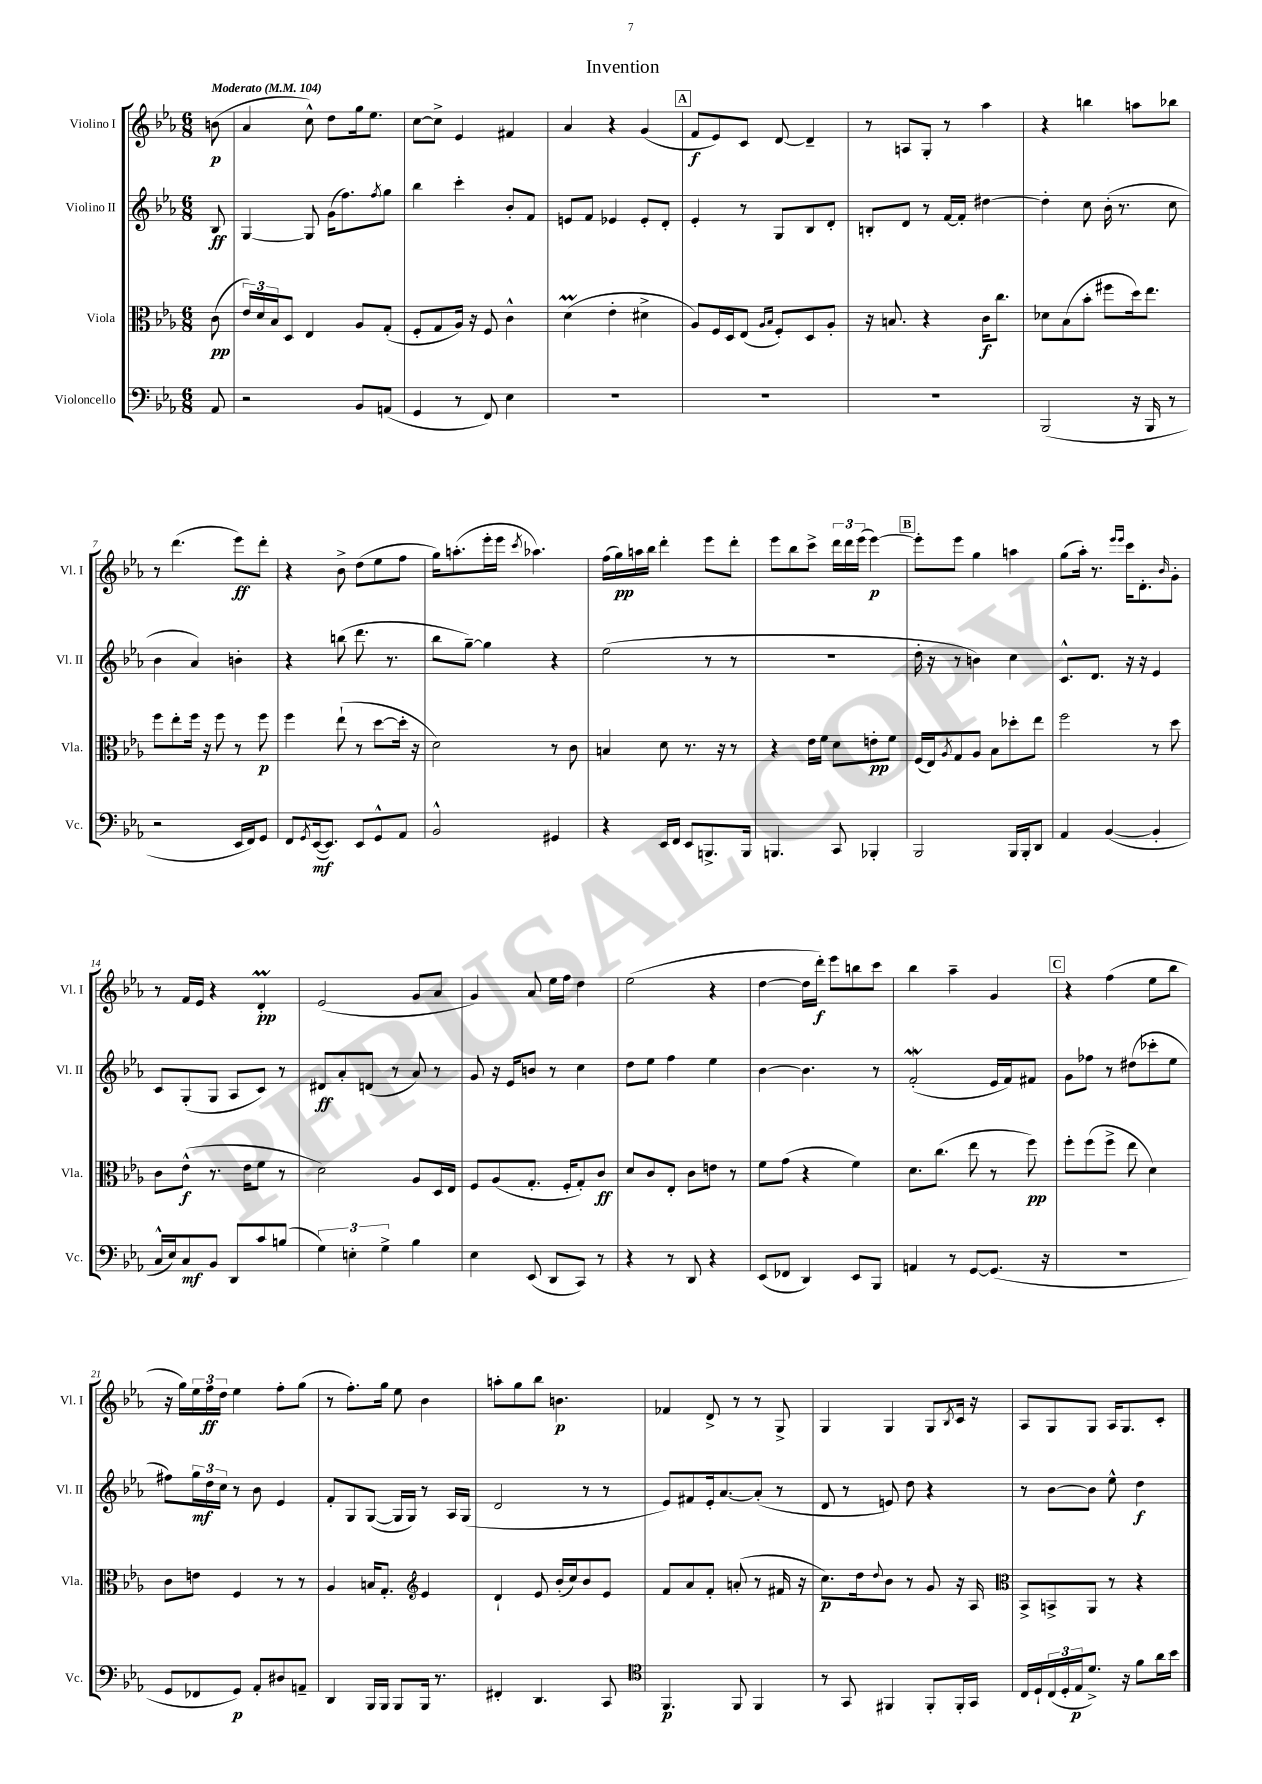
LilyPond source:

\header { title = "Invention" }
<<
\new StaffGroup <<
\new Staff = "s0" \with { instrumentName = "Violino I" shortInstrumentName = "Vl. I" } {
    \clef treble \key ees \major \numericTimeSignature \time 6/8 \partial 8 \tempo "Moderato" 4 = 104
    b'8\p( |
    aes'4 c''8-^) d''8 g''16 ees''8. |
    c''8~ c''8-> ees'4 fis'4 |
    aes'4 r4 g'4( |
    \mark \markup { \box "A" } f'8\f ees'8) c'8 d'8~ d'4-- |
    r8 a8 g8-. r8 aes''4 |
    r4 b''4 a''8 bes''8 |
    r8 d'''4.( ees'''8\ff) d'''8-. |
    r4 bes'8-> d''8( ees''8 f''8 |
    g''16) a''8.-.( ees'''16-. ees'''16 \acciaccatura { c'''8 } aes''4.) |
    f''16( g''16\pp) a''16 bes''16 d'''4-. ees'''8 d'''8-. |
    ees'''8 bes''8 c'''8-> \tuplet 3/2 { d'''16 d'''16 ees'''16( } ees'''4~\p) |
    \mark \markup { \box "B" } ees'''8-. ees'''8 g''4 a''4 |
    g''8( aes''16-.) r8. \grace { ees'''16 ees'''16 } c'''16 d'8.-. \grace { bes'16 } g'8-. |
    r8 f'16 ees'16 r4 d'4-.\prall\pp |
    ees'2( g'8 aes'8 |
    g'4) aes'8 ees''16 f''16 d''4 |
    ees''2( r4 |
    d''4~ d''16 d'''16-.\f) ees'''8 b''8 c'''8 |
    bes''4 aes''4-- g'4 |
    \mark \markup { \box "C" } r4 f''4( ees''8 bes''8 |
    r16 g''16) \tuplet 3/2 { ees''16 f''16\ff d''16 } ees''4 f''8-. g''8( |
    r8 f''8.-.) g''16 ees''8 bes'4 |
    a''8-. g''8 bes''8 b'4.\p |
    fes'4 d'8-> r8 r8 g8-> |
    g4 g4 g8 \acciaccatura { bes8 } c'16 r16 |
    aes8 g8 g8 aes16 g8. c'8-. \bar "|." |
}
\new Staff = "s1" \with { instrumentName = "Violino II" shortInstrumentName = "Vl. II" } {
    \clef treble \key ees \major \numericTimeSignature \time 6/8 \partial 8
    bes8\ff |
    g4~ g8 g'16( f''8.) \acciaccatura { f''8 } g''8 |
    bes''4 c'''4-. bes'8-. f'8 |
    e'8 f'8 ees'4 ees'8-. d'8-. |
    \mark \markup { \box "A" } ees'4-. r8 g8 bes8 d'8-. |
    b8-. d'8 r8 f'16~ f'16-. dis''4~ |
    dis''4-. c''8 bes'16-.( r8. c''8 |
    bes'4 aes'4) b'4-. |
    r4 b''8( d'''8. r8. |
    bes''8 g''8~--) g''4 r4 |
    ees''2( r8 r8 |
    R2. |
    \mark \markup { \box "B" } d''16-. r16 r8 b'4) c''4 |
    c'8.-^ d'8. r16 r16 ees'4 |
    c'8 g8-.( g8 aes8 c'8) r8 |
    dis'8\ff aes'8-. d'8( r8 aes'8) r8 |
    g'8 r16 ees'16 b'8 r8 c''4 |
    d''8 ees''8 f''4 ees''4 |
    bes'4~ bes'4. r8 |
    f'2-.\mordent( ees'16 f'16) fis'8 |
    \mark \markup { \box "C" } g'8 fes''8 r8 dis''8( ces'''8-. ees''8 |
    fis''8) \tuplet 3/2 { g''16\mf d''16 c''16 } r8 bes'8 ees'4 |
    f'8-. g8 g8~( g16 g16) r8 aes16 g16( |
    d'2 r8 r8 |
    ees'8) fis'8 ees'16-. aes'8.~ aes'8-.( r8 |
    d'8 r8 e'8) d''8 r4 |
    r8 bes'8~ bes'8 ees''8-^ d''4\f \bar "|." |
}
\new Staff = "s2" \with { instrumentName = "Viola" shortInstrumentName = "Vla." } {
    \clef alto \key ees \major \numericTimeSignature \time 6/8 \partial 8
    c'8\pp( |
    \tuplet 3/2 { ees'16) d'16 bes16 } d8 ees4 aes8 g8-.( |
    f8-. g8 aes16) r16 f8 c'4-^ |
    d'4\prall( ees'4-. dis'4-> |
    \mark \markup { \box "A" } aes8) f16 d16 ees8( \grace { aes16 bes16 } f8-.) d8 aes8-. |
    r16 b8. r4 c'16\f c''8. |
    des'8 bes8( bes'8-. fis''8 d''16) ees''8. |
    f''8 ees''8-. f''16 r16 f''8 r8 f''8\p |
    f''4 ees''8-!( r8 d''8~ d''16-. r16 |
    d'2) r8 c'8 |
    b4 d'8 r8. r16 r8 |
    r4 ees'16 f'16 d'8 e'8-.\pp f'8 |
    \mark \markup { \box "B" } f16( ees16) \acciaccatura { aes8 } g8 aes8 bes8 des''8-. ees''8 |
    f''2 r8 d''8 |
    c'8 ees'8-^\f( r8. ees'16 f'8 r8 |
    d'2) aes8 d16 ees16 |
    f8 aes8( g8.-. f16-. g8-.) c'8\ff |
    d'8 c'8 ees8-. c'8 e'8 r8 |
    f'8 g'8( r4 f'4) |
    d'8. c''8.( ees''8 r8 f''8\pp) |
    \mark \markup { \box "C" } f''8-. f''8( f''8-> ees''8 d'4) |
    c'8 e'8 f4 r8 r8 |
    aes4 b16 g8.-. \clef treble ees'4 |
    d'4-! ees'8 bes'16-.( c''16) bes'8 ees'8 |
    f'8 aes'8 f'8-. a'8-.( r8 fis'16 r16 |
    c''8.\p) d''16 \appoggiatura { d''8 } bes'8 r8 g'8 r16 aes16 |
    \clef alto bes,8-> b,8-> aes,8 r8 r4 \bar "|." |
}
\new Staff = "s3" \with { instrumentName = "Violoncello" shortInstrumentName = "Vc." } {
    \clef bass \key ees \major \numericTimeSignature \time 6/8 \partial 8
    aes,8 |
    r2 bes,8 a,8( |
    g,4 r8 f,8) ees4 |
    R2. |
    \mark \markup { \box "A" } R2. |
    R2. |
    bes,,2( r16 bes,,16 r8 |
    r2 ees,16 f,16) g,8 |
    f,8 \acciaccatura { g,8 } ees,16~\mf( ees,8.) ees,8 g,8-^ aes,8 |
    bes,2-^ gis,4 |
    r4 ees,16 f,16 ees,8 b,,8.-> b,,16 |
    b,,4. c,8 bes,,4-. |
    \mark \markup { \box "B" } bes,,2 bes,,16 bes,,16-. d,8 |
    aes,4 bes,4~( bes,4-. |
    c16-^ ees16) c8\mf bes,8 d,8 c'8 b8( |
    \tuplet 3/2 { g4) e4-. g4-> } bes4 |
    ees4 ees,8( d,8 c,8) r8 |
    r4 r8 d,8 r4 |
    ees,8( fes,8 d,4) ees,8 bes,,8 |
    a,4 r8 g,8~ g,8.( r16 |
    \mark \markup { \box "C" } R2. |
    g,8 fes,8 g,8\p) aes,8-. dis8 a,8-- |
    d,4 bes,,16 bes,,16 bes,,8 bes,,16 r8. |
    fis,4-. d,4. c,8 |
    \clef tenor f,4.\p f,8 f,4 |
    r8 g,8 fis,4 fis,8-. fis,16-. g,16 |
    c16 d16-! \tuplet 3/2 { c16( d16-. ees16\p } d'8.->) r16 f'8 aes'16 bes'16 \bar "|." |
}
>>
>>
